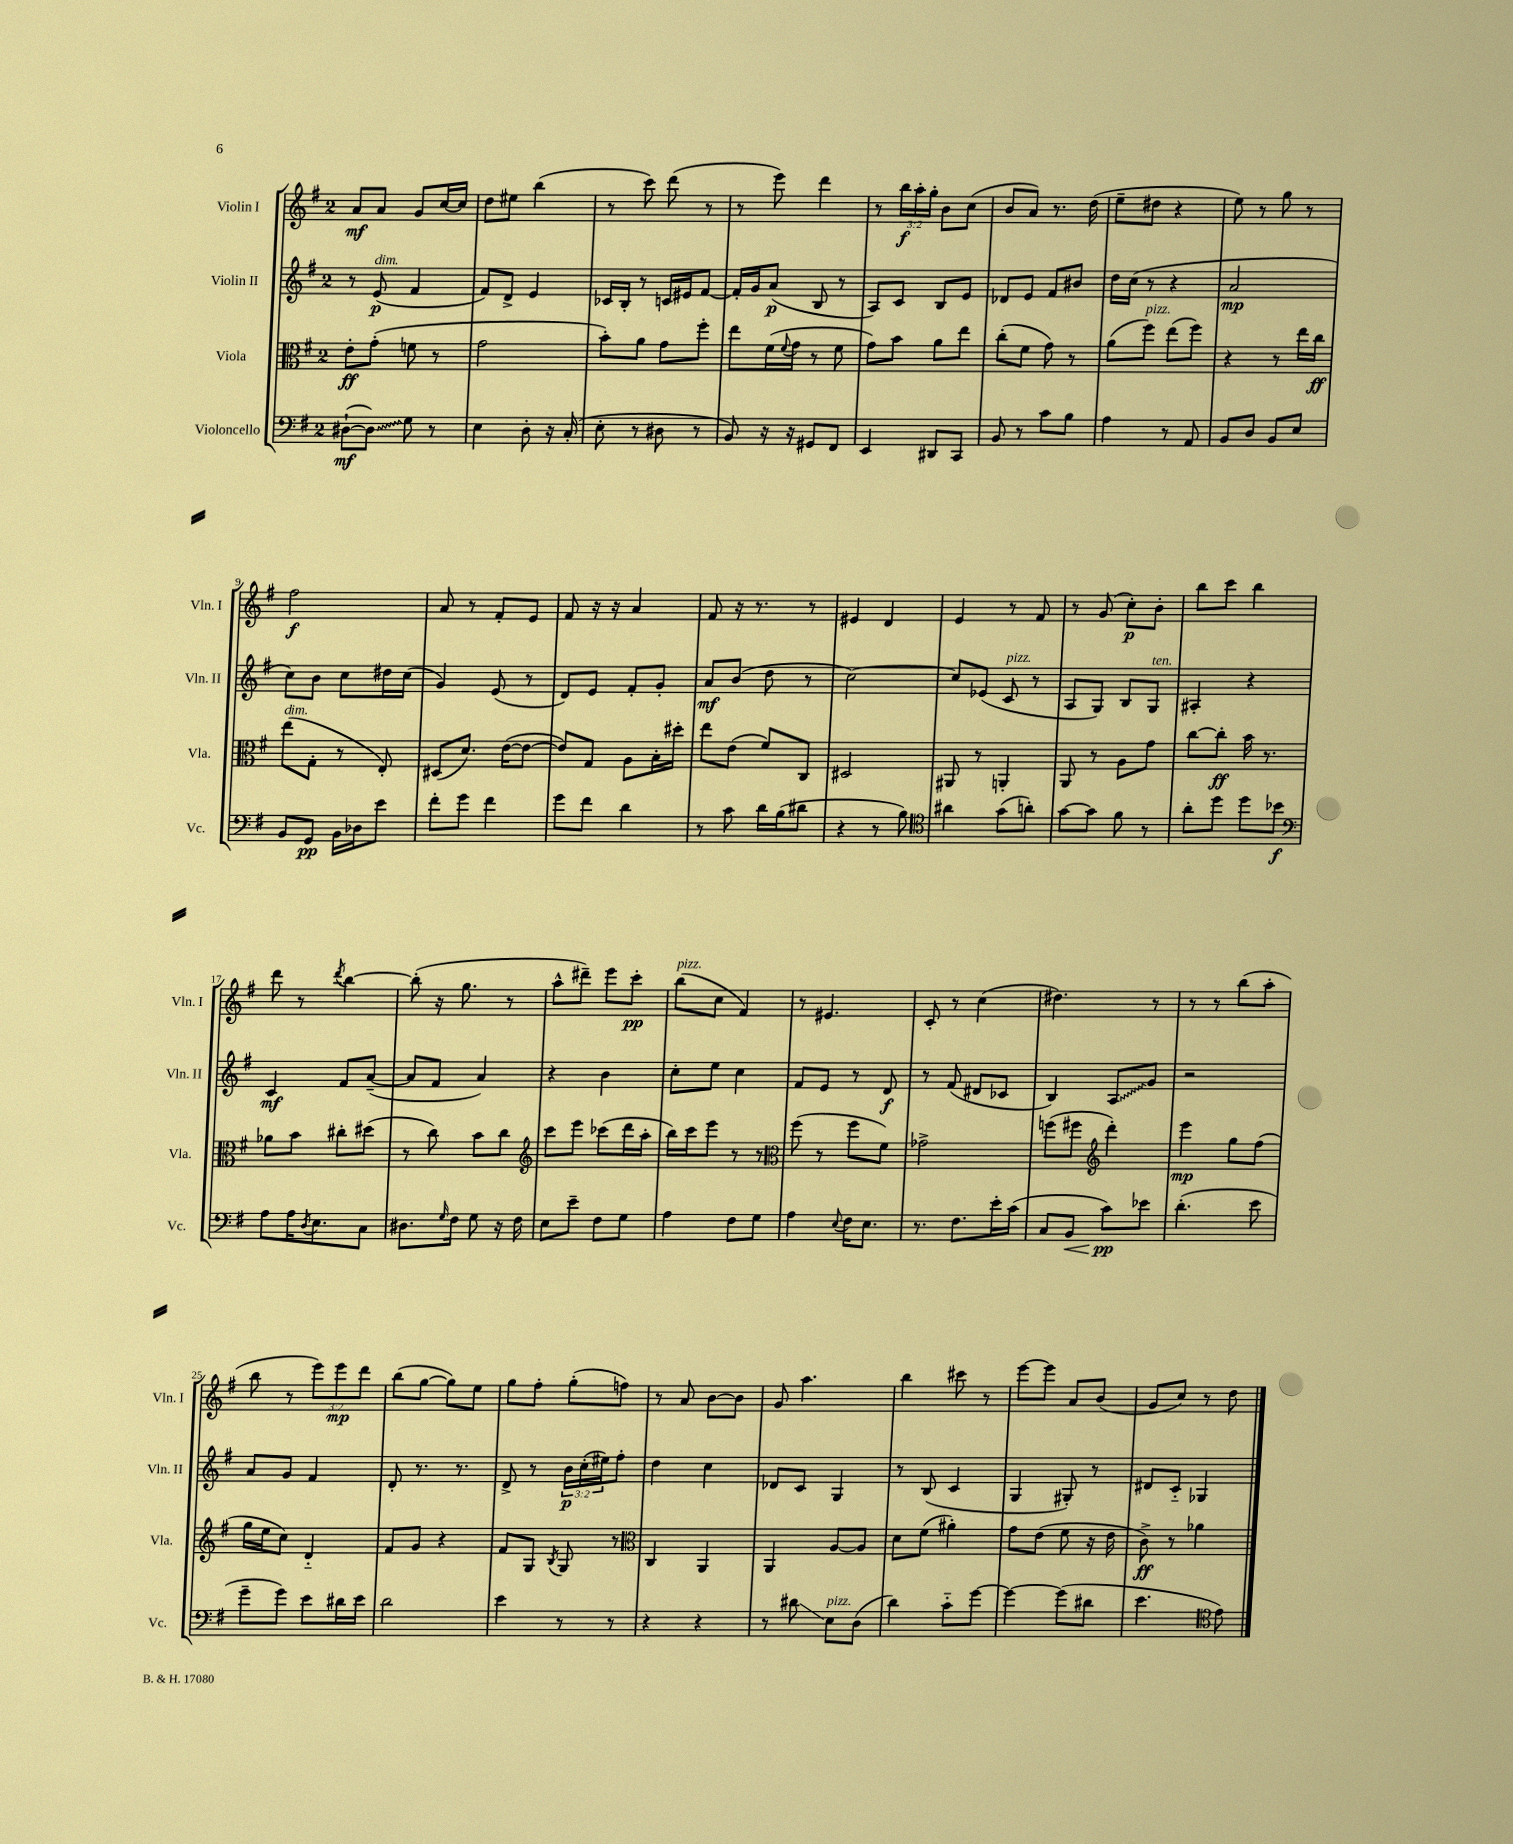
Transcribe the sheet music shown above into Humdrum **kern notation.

**kern	**kern	**kern	**kern
*staff4	*staff3	*staff2	*staff1
*clefF4	*clefC3	*clefG2	*clefG2
*k[f#]	*k[f#]	*k[f#]	*k[f#]
*M2/4	*M2/4	*M2/4	*M2/4
([8D#`	8e'	8r	8a
8D#])	(8g'	(8e	8a
8G	8f	4f#	8g
8r	8r	.	[16cc
.	.	.	16cc]
=	=	=	=
4E	2g	8f#)	8dd
.	.	8d^	8ee#
8D'	.	4e	(4bb
16r	.	.	.
(16C'	.	.	.
=	=	=	=
8E'	8b')	16c-	8r
.	.	16B'	.
8r	8a	8r	8ccc)
8D#	8g	16c	(8ddd
.	.	16e#	.
8r	8ff#'	[8f#	8r
=	=	=	=
8BB)	8ee	16f#']	8r
.	.	16g	.
16r	(16f#	(8a	8eee)
.	8qqf#	.	.
16r	16g	.	.
8GG#	8r	8B	4ddd
8FF#	8f#	8r	.
=	=	=	=
4EE	8g)	8A)	8r
.	8b	8c	24bb
.	.	.	24aa'
.	.	.	24gg'
8DD#	8a	8B	8b
8CC	8ee	8e	(8cc
=	=	=	=
8BB	(8cc'	8d-	8b
8r	8f#	8e	8a)
8c	8g)	8f#	8.r
8B	8r	8b#	.
.	.	.	(16dd
=	=	=	=
4A	(8a	16dd	8ee~
.	.	(16cc	.
.	8ff#)	8r	8dd#
8r	(8ee	4r	4r
8AA	8ff#)	.	.
=	=	=	=
8BB	4r	2a	8ee)
8D	.	.	8r
8BB	8r	.	8gg
8E	16ee	.	8r
.	16cc	.	.
=	=	=	=
8BB	(8ee	8cc)	2ff#
8GG	8G'	8b	.
16BB	8r	8cc	.
16D-	.	.	.
8e	8E')	16dd#	.
.	.	(16cc	.
=	=	=	=
8f#'	(8D#	4g)	8a
8g	8.d)	.	8r
4f#	.	(8e	8f#'
.	([16e	.	.
.	8e_	8r	8e
=	=	=	=
8g	8e])	8d)	8f#
8f#	8G	8e	16r
.	.	.	16r
4d	8A	8f#'	4a
.	16B'	8g'	.
.	16dd#'	.	.
=	=	=	=
8r	8ee	8a	8f#
8c	(8e	(8b	16r
.	.	.	8.r
16d	8f#)	8dd	.
(16B	.	.	.
8d#	8C	8r	8r
=	=	=	=
4r	2D#	[2cc)	4e#
8r	.	.	4d
8B)	.	.	.
=	=	=	=
*clefC4	*	*	*
4a#	8AA#	8cc]	4e
.	8r	(8e-	.
(8g	4AA'	8c	8r
8a')	.	8r	8f#
=	=	=	=
[8g	8AA	8A	8r
8g]	8r	8G)	(8g
8f#	8A	8B	8cc')
8r	8g	8G	8b'
=	=	=	=
8a'	[8cc	4A#'	8bb
8dd	8cc']	.	8ccc
8dd	16b	4r	4bb
.	8.r	.	.
8b-	.	.	.
=	=	=	=
*clefF4	*	*	*
8A	8a-	4c	8ddd
16A	8b	.	8r
8qD	.	.	.
8.E	.	.	.
.	.	.	8qddd
.	8cc#'	8f#	[4bb
8C	(8dd#	([8a~	.
=	=	=	=
8.D#	8r	8a]	(8bb']
.	8cc)	8f#	16r
16qqG	.	.	.
16F#	.	.	8.gg
8G	8b	4a)	.
16r	8cc	.	8r
16F#	.	.	.
=	=	=	=
*	*clefG2	*	*
8E	8ccc	4r	8aa^^
8e~	8eee	.	8ddd#~)
8F#	(8ccc-	4b	8eee
8G	16ddd	.	8ccc'
.	16aa'	.	.
=	=	=	=
4A	16bb)	8cc'	(8bb
.	16ccc	.	.
.	8eee	8ee	8cc
8F#	8r	4cc	4f#)
8G	8r	.	.
=	=	=	=
*	*clefC3	*	*
4A	(8ff#	8f#	8r
.	8r	8e	4.e#
8qqE	.	.	.
16F#	8ff#	8r	.
8.E	.	.	.
.	8f#)	8d	.
=	=	=	=
8.r	2g-^	8r	8c'
.	.	(8f#	8r
8.F#	.	.	.
.	.	8d#	(4cc
16e'	.	8c-	.
(16c	.	.	.
=	=	=	=
8C	(8ff	4B)	4.dd#)
8BB	8ff#	.	.
*	*clefG2	*	*
8c)	4ddd')	8A	.
8e-	.	8g	8r
=	=	=	=
(4.d'	4eee	2r	8r
.	.	.	8r
.	8gg	.	(8bb
8e	(8ff#	.	8aa'
=	=	=	=
8g~	16gg	8a	8bb
.	16ee	.	.
8g)	8cc)	8g	8r
8e	4d'~	4f#	12eee)
.	.	.	12eee
16d#	.	.	.
.	.	.	12ddd
16e	.	.	.
=	=	=	=
2d	8f#	8d'	(8bb
.	8g	8.r	[8gg
.	4r	.	8gg])
.	.	8.r	.
.	.	.	8ee
=	=	=	=
4e	8f#	8d^	8gg
.	8G	8r	8ff#'
.	8qB	.	.
8r	8G	24b	(8gg'
.	.	(24cc'	.
.	.	24ee#)	.
8r	8r	8ff#'	8ff)
=	=	=	=
*	*clefC3	*	*
4r	4C	4dd	8r
.	.	.	8a
4r	4AA	4cc	[8b
.	.	.	8b]
=	=	=	=
8r	4AA	8d-	8g
8d#	.	8c	4.aa
8E	[8A	4G	.
(8D	8A]	.	.
=	=	=	=
4d)	8d	8r	4bb
.	(8f#	(8B	.
8c'~	4a#')	4c	8ccc#
[8g	.	.	8r
=	=	=	=
4g_	8g	4G	[8eee
.	(8e	.	8eee]
(8g]	8f#	8G#')	8a
8d#	16r	8r	(8b
.	16e	.	.
=	=	=	=
4.e	8c^)	8d#	8g
.	8r	8c'~	8cc)
.	4a-	4G-	8r
*clefC4	*	*	*
8e)	.	.	8dd
==	==	==	==
*-	*-	*-	*-
